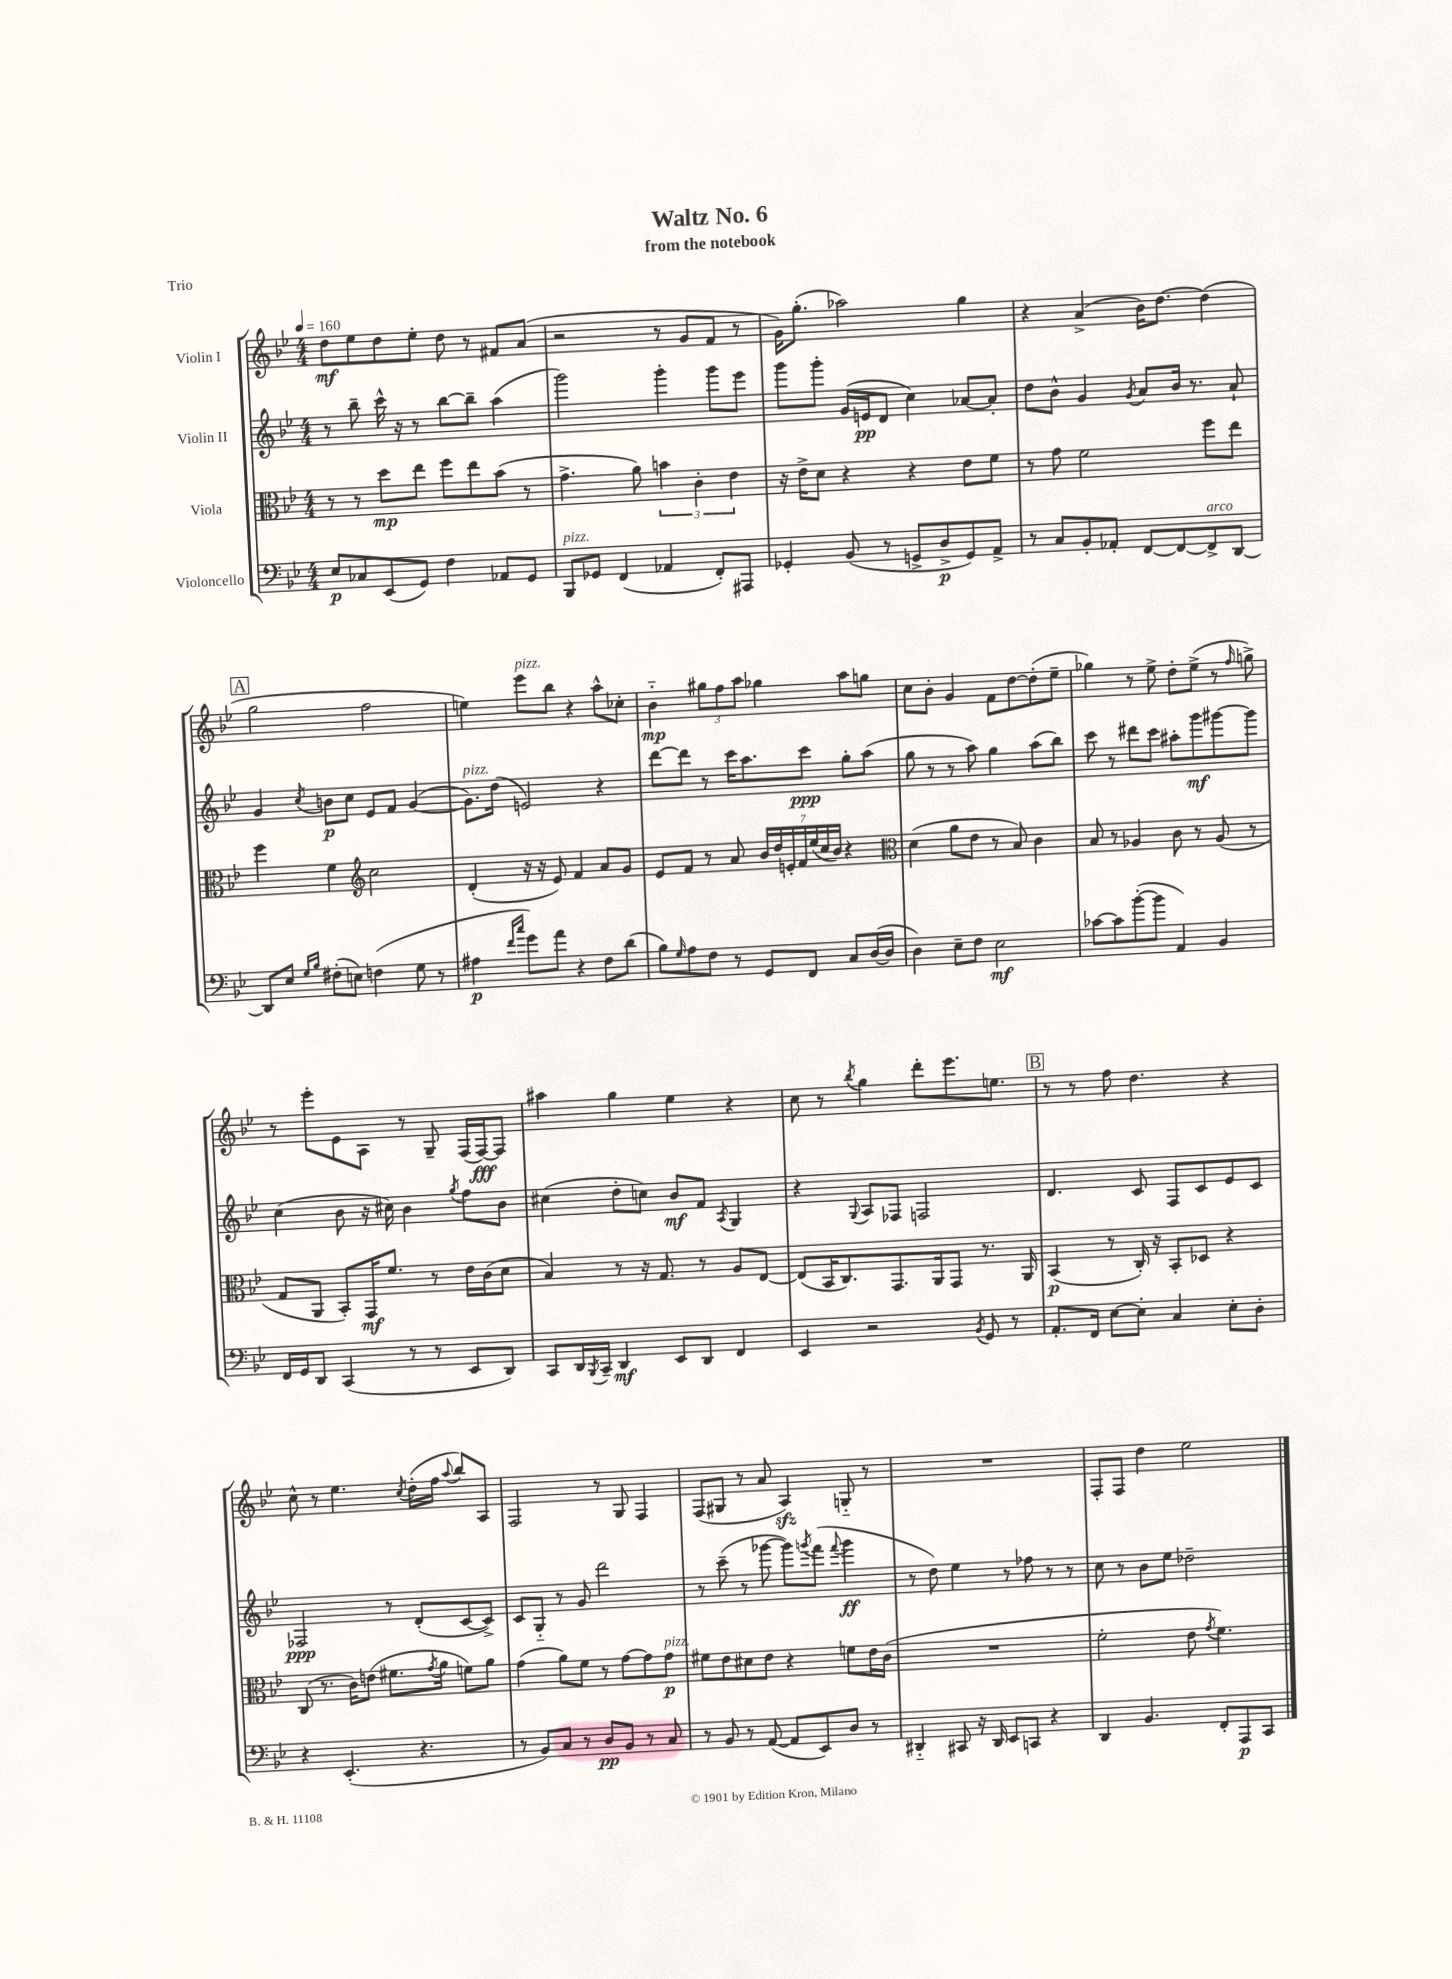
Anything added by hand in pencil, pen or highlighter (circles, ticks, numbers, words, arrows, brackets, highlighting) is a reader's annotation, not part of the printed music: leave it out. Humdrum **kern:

**kern	**kern	**kern	**kern
*staff4	*staff3	*staff2	*staff1
*clefF4	*clefC3	*clefG2	*clefG2
*k[b-e-]	*k[b-e-]	*k[b-e-]	*k[b-e-]
*M4/4	*M4/4	*M4/4	*M4/4
*MM160	*MM160	*MM160	*MM160
8E-	8r	8r	8dd
8C-	8r	8bb-~	8ee-
(8EE-	8dd	16ccc^^	8dd
.	.	16r	.
8GG)	8ee-	8r	8ee-'
4F	8ff	[8bb-	8dd
.	8ee-	8bb-~]	8r
8AA-	(8b-	(4aa	8f#
8GG	8r	.	(8a
=	=	=	=
8BBB-	4.g^	2ggg)	2r
8GG-	.	.	.
(4FF	.	.	.
.	8a)	.	.
4AA-	6b	4ggg'	8r
.	.	.	8g
.	6c'	.	.
8FF')	.	8ggg	8f
.	6e-	.	.
8AAA#	.	8eee-	8r
=	=	=	=
4GG-'	16r	8ggg	16g)
.	16e-^	.	(8.gg'
.	8d	8ggg'	.
(8BB-	4r	(16g	2aa-)
.	.	16e	.
8r	.	8d	.
8GG^	4r	4cc)	.
8D^	.	.	.
8GG)	8e-	[8a-	4gg
8AA^	8f	8a-']	.
=	=	=	=
8r	8r	8dd	4r
8C	8g	8b-^^	.
8BB-'	2f	4g	(4a^
8AA-'	.	.	.
.	.	8qg	.
[8FF	.	8a	16b-)
.	.	.	[8.dd
8FF_	.	16b-	.
.	.	8.r	.
8FF^]	8ff	.	(4dd]
[8DD	8ee-	8a`	.
=	=	=	=
8DD]	4ff	4g	2gg
8E-	.	.	.
16qqG	.	.	.
16qqB-	.	8qcc	.
(8F#'	4f	8b	.
8E)	.	8cc	.
*	*clefG2	*	*
(4F	2cc	8e-	2ff
.	.	8f	.
8G	.	([4g	.
8r	.	.	.
=	=	=	=
4A#	(4d'	8.g])	4ee)
.	.	(16dd	.
16qqf	.	.	.
16qqcc	.	.	.
8g)	16r	2e)	8eee-
.	16r	.	.
8a	8e-)	.	8bb-
4r	4f	.	4r
8F	8a	4r	8aa^^
(8d	8g	.	8cc-'
=	=	=	=
8B-)	8e-	[8ddd	4b-'~
16qqG	.	.	.
8A	8f	8ddd]	.
8F	8r	8r	12gg#
.	.	.	12ff
8r	8a	16ccc	.
.	.	.	12aa
.	.	8.aa	.
8GG	28b-	.	4gg-
.	28dd	.	.
.	28e'	.	.
.	28f	.	.
8FF	.	8ccc	.
.	(28ee-	.	.
.	28cc	.	.
.	28b-)	.	.
8C	4r	8gg'	8aa
([16D	.	(8aa	8gg
16D]	.	.	.
=	=	=	=
*	*clefC3	*	*
4D)	(4d	8gg	8cc
.	.	8r	8b-'
8E-~	8a	8r	4g
8F	8e-	8aa)	.
2E-	8r	4gg	8f
.	8B-)	.	[8dd
.	4c	(8aa	(8dd']
.	.	8bb-)	8ee-~
=	=	=	=
[8c-	8B-	8ccc	4gg-)
8c-]	8r	8r	.
([8b-'	4A-	8ddd#	8r
8b-]	.	8ccc	8ee-^
4AA)	8c	8aa#'	8dd'
.	8r	8ggg	(8ee-^
4BB-	(8A-	[8ggg#	8r
.	.	.	16qqff
.	8r	8ggg#]	8gg^)
=	=	=	=
16FF	8G	(4cc	8r
16GG	.	.	.
8DD	8AA	.	8eee-'
(4CC	8BB-')	8b-	8e-
.	16GG	16r	8A
.	8.f	16cc#)	.
8r	.	4b-	8r
8r	8r	.	8G~
.	.	8qgg	.
8EE-	16e-	8ff	(16F
.	(16c	.	[16F)
8DD)	8d	8b-	8F]
=	=	=	=
8CC	4B-)	(4cc#	4aa#
16DD	.	.	.
8qBBB-	.	.	.
16CC~	.	.	.
4DD	8r	8dd'	4gg
.	16r	8cc)	.
.	8.G	.	.
8EE-	.	8b-	4ee-
8DD	8r	8f	.
.	.	8qA	.
4FF	8A	4G	4r
.	[8E-	.	.
=	=	=	=
4EE-	(8E-]	4r	8cc
.	16BB-	.	8r
.	8.C)	.	.
.	.	8qqG	8qbb-
2r	.	8A	4gg
.	8.GG	8F-	.
.	.	2F	8ddd'
.	16AA	.	.
.	8GG	.	8.eee-
8qBB-	.	.	.
8GG	8.r	.	.
.	.	.	8.ee
8r	.	.	.
.	16AA	.	.
=	=	=	=
8.AA'	(4BB-	4.d	8r
.	.	.	8r
16FF	.	.	.
[8E-	8r	.	8ff
8E-']	16C')	8c	4.dd
.	16r	.	.
4C	8BB-'	8F	.
.	8D-	8c	.
8E-'	4r	8e-	4r
8D'	.	8c	.
=	=	=	=
4r	(8C	2F-	8cc^^
.	8.r	.	8r
(4.EE-'	.	.	4.ee-
.	16c)	.	.
.	(8e	.	.
.	8.f#	8r	.
.	.	.	8qcc
4.r	.	(8d'	(16dd'
.	8qg	.	.
.	16a	.	16ff
.	.	.	8qqaa
.	8f)	[8c	8bb-)
.	8a	8c^])	8A
=	=	=	=
8r	(4g	8c	2F
8BB-)	.	8G'~	.
8C	8a)	8r	.
8r	8f	8g	.
8D	8r	2ddd	8r
8BB-	[8g	.	8G
8r	8g]	.	4F
8C	8g	.	.
=	=	=	=
8r	8f#	8r	(8F
8BB-	8e-	(8ccc~	8G#
8r	8d#	8r	8r
([8AA	8e-	[8ggg-	8a
8AA]	4r	8ggg-])	4A)
.	.	8qggg	.
8EE-)	.	(8fff	.
.	.	8qqfff	.
8D	8f	4ggg	8G'~
8r	16e-	.	8r
.	(16c	.	.
=	=	=	=
4DD#'~	1r	8r	1r
.	.	8dd)	.
8CC#	.	4ee-	.
16r	.	.	.
16DD#	.	.	.
8EE-	.	8r	.
8CC	.	8ff-	.
4r	.	8r	.
.	.	8r	.
=	=	=	=
4DD	2f'	8cc	8F'
.	.	8r	8F
4.BB-	.	8b-	4dd
.	.	8ee-	.
.	8e-	2dd-~	2ee-
.	8qg	.	.
8FF'	4.f)	.	.
8AAA	.	.	.
8CC	.	.	.
==	==	==	==
*-	*-	*-	*-
